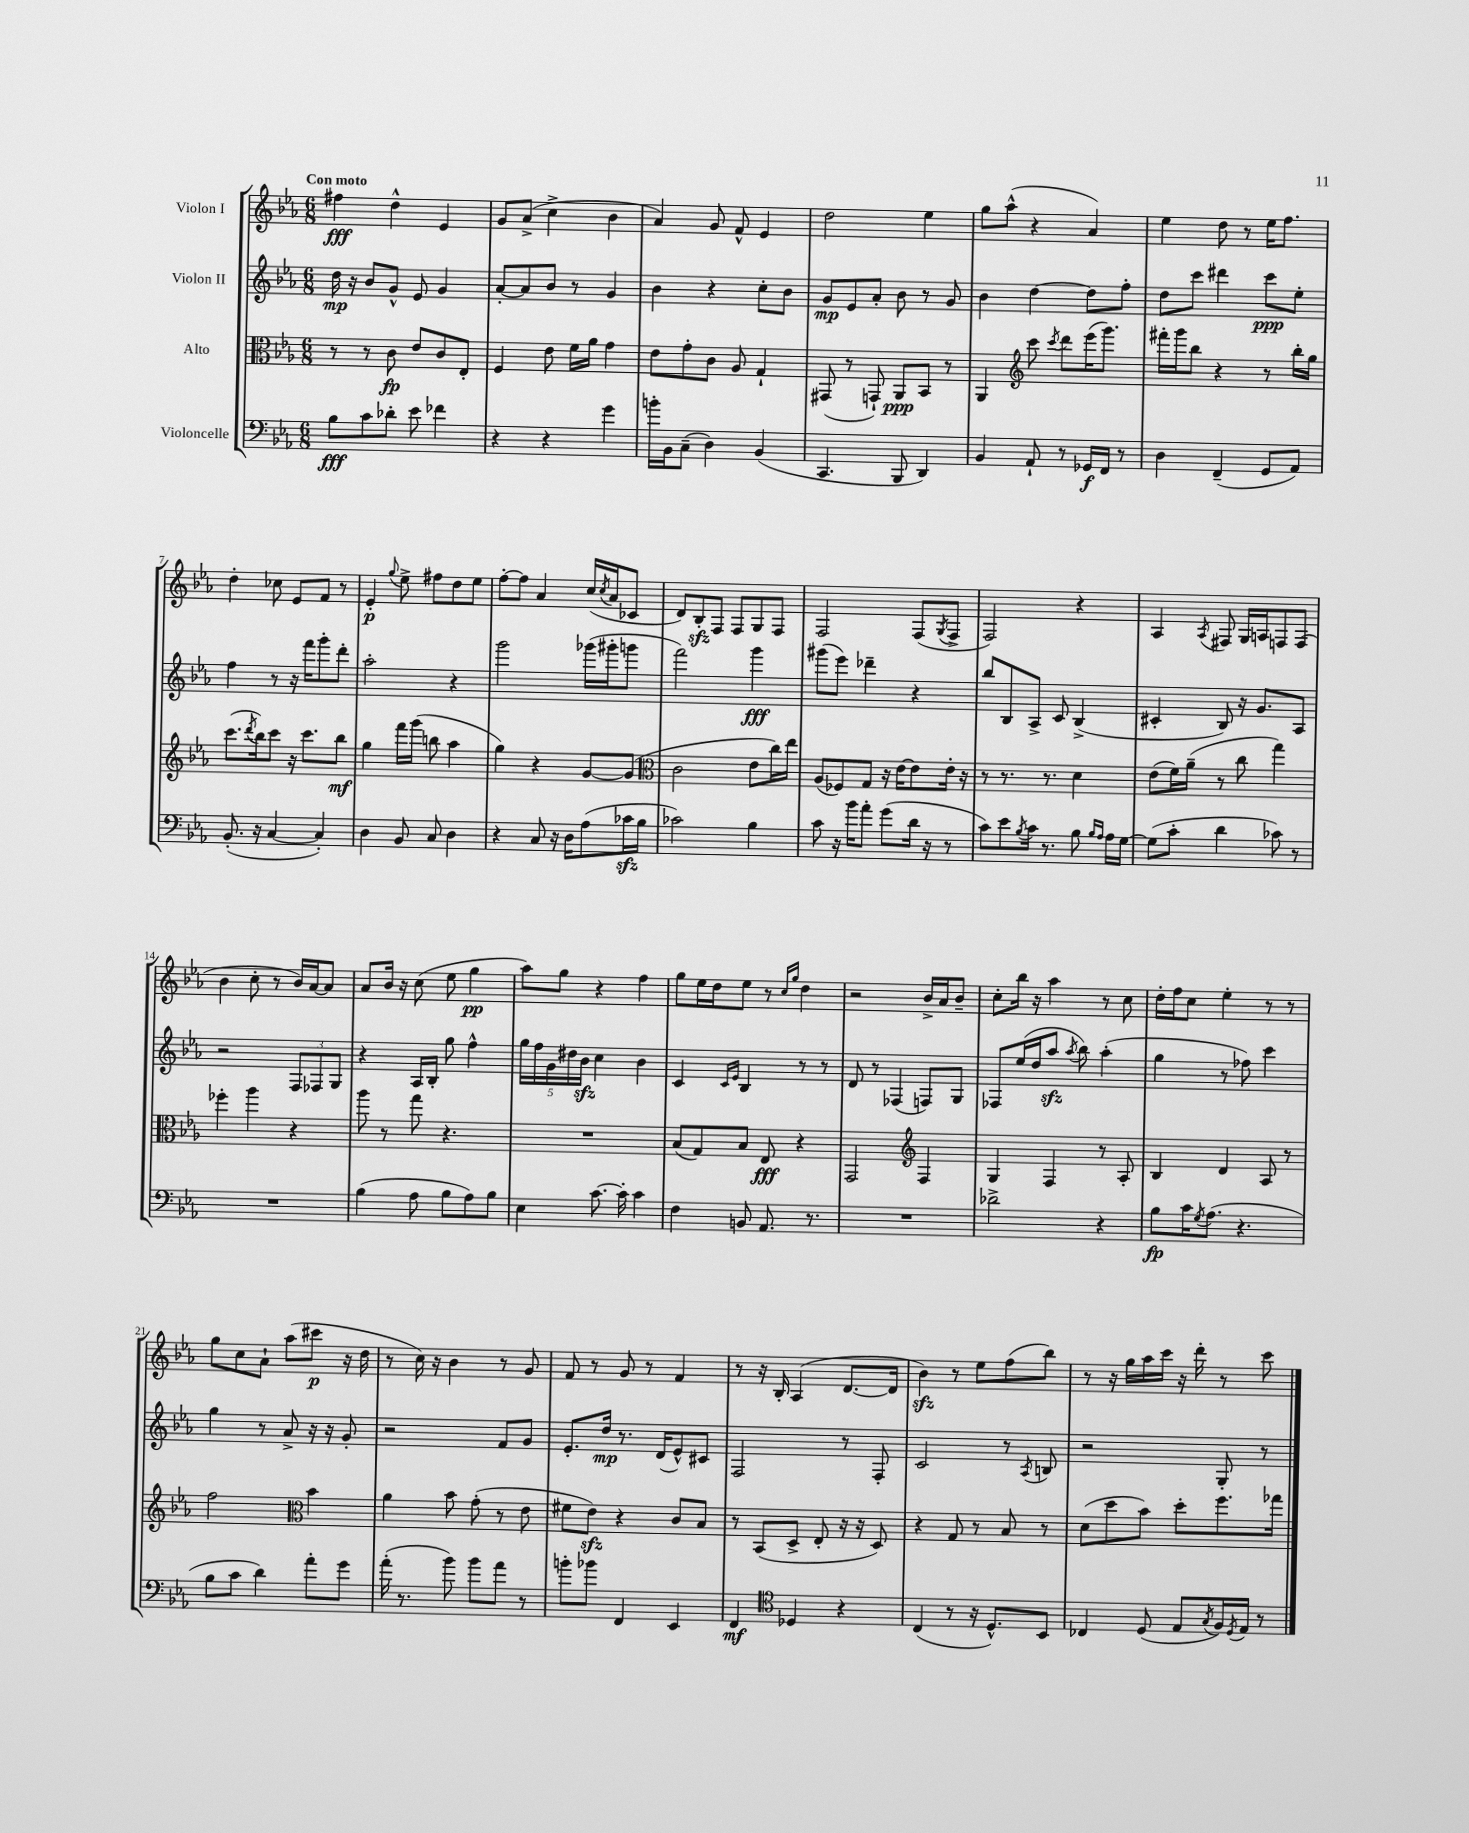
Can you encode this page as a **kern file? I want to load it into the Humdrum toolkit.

**kern	**kern	**kern	**kern
*staff4	*staff3	*staff2	*staff1
*clefF4	*clefC3	*clefG2	*clefG2
*k[b-e-a-]	*k[b-e-a-]	*k[b-e-a-]	*k[b-e-a-]
*M6/8	*M6/8	*M6/8	*M6/8
8B-	8r	16dd	4ff#
.	.	16r	.
8c	8r	8b-	.
8d-'	8c	8g^^	4dd^^
8e-	8e-	8e-	.
4f-	8c	4g	4e-
.	8E-'	.	.
=	=	=	=
4r	4F	[8a-'	8g
.	.	8a-]	(8a-^
4r	8e-	8b-	4cc^
.	16f	8r	.
.	16a-	.	.
4g	4g	4g	4b-
=	=	=	=
16b'	8e-	4b-	4a-)
16BB-	.	.	.
(8C~	8g'	.	.
4D)	8c	4r	8g
.	8A-	.	8f^^
(4BB-	4G`	8cc'	4e-
.	.	8b-	.
=	=	=	=
4.CC	(8GG#	8g	2dd
.	8r	8e-	.
.	8GG`)	8a-'	.
8BBB-	8AA-	8b-	.
4DD)	8BB-	8r	4ee-
.	8r	8g	.
=	=	=	=
4BB-	4AA-	4b-	8gg
.	.	.	(8aa-^^
*	*clefG2	*	*
8AA-`	8ccc	[4dd	4r
.	8qccc	.	.
8r	8ddd	.	.
16GG-	(16eee-	8dd]	4a-)
16FF	8.ggg)	.	.
8r	.	8ff'	.
=	=	=	=
4D	16fff#'	8dd	4ee-
.	16ggg	.	.
.	8bb-	8ccc	.
(4FF~	4r	4ddd#	8dd
.	.	.	8r
8GG	8r	8ccc	16ee-
.	.	.	8.ff
8AA-)	16bb-'	8ee-'	.
.	16gg	.	.
=	=	=	=
(8.BB-'	(8.ccc	4ff	4dd'
.	8qddd	.	.
16r	16bb-)	.	.
[4C	8ccc	8r	8cc-
.	16r	16r	8e-
.	8.ccc	16fff	.
4C'])	.	8ggg'	8f
.	8bb-	8ddd'	8r
=	=	=	=
4D	4gg	2aa-'	4e-'
.	.	.	8qqgg
8BB-	16fff	.	8ee-^
.	(16ggg	.	.
8C	8bb	.	8ff#
4D	4aa-	4r	8dd
.	.	.	8ee-
=	=	=	=
4r	4gg)	2ggg	[8ff'
.	.	.	8ff]
8C	4r	.	4a-
16r	.	.	.
16D	.	.	.
(8A-	[8g	(16ggg-	(16cc
.	.	.	8qcc
.	.	16ggg#'	16a-
16c-	(8g]	8ggg	8c-
16B-	.	.	.
=	=	=	=
*	*clefC3	*	*
2c-)	2c	2fff)	8d)
.	.	.	8B-'
.	.	.	8F
.	.	.	8F
4B-	8e-	4ggg	8G
.	16cc)	.	8F
.	16ee-	.	.
=	=	=	=
8c	(8A-	(8ggg#	2F
16r	8F-)	8eee-)	.
16b-	.	.	.
8a-'	8G	4ddd-~	.
(8g	16r	.	.
.	[16e-	.	.
16d	8e-]	4r	(8F
16r	.	.	.
.	.	.	8qG
8r	16e-'	.	8F^
.	16r	.	.
=	=	=	=
8c)	8r	8bb-	2F)
8e-	8.r	8B-	.
8qB-	.	.	.
16c	.	8A-^	.
8.r	8.r	.	.
.	.	8c	.
8B-	4d	(4B-^	4r
16qqB-	.	.	.
16qqA-	.	.	.
16A-	.	.	.
[16G	.	.	.
=	=	=	=
(8G]	(8e-	4c#'	4A-
8c'	16f)	.	.
.	(16a-~	.	.
.	.	.	8qA-
4d	8r	8B-)	8F#
.	8cc	16r	16G
.	.	8.g	16A
8c-)	4gg)	.	8F
8r	.	8A-	(8F
=	=	=	=
2.r	4ff-'	2r	4b-
.	4aa-	.	8cc'
.	.	.	8r
.	4r	12F	16b-)
.	.	.	[16a-
.	.	12F-	.
.	.	.	8a-]
.	.	12G	.
=	=	=	=
(4B-	8aa-	4r	8a-
.	8r	.	16b-
.	.	.	16r
8A-	8gg	16A-	(8cc
.	.	16B-'	.
8B-	4.r	8gg	8ee-
8A-)	.	4ff^^	4gg
8B-	.	.	.
=	=	=	=
4E-	2.r	20gg	8aa-)
.	.	20ff	.
.	.	20g	.
.	.	.	8gg
.	.	20dd#	.
.	.	20b-	.
[8.c	.	4cc	4r
16c']	.	.	.
4c	.	4b-	4ff
=	=	=	=
4F	(8B-	4c	8gg
.	8G)	.	16ee-
.	.	.	16dd
.	.	16qqc	.
.	.	16qqe-	.
8BB	8B-	4B-	8ee-
8.AA-	8E-	.	8r
.	.	.	16qqcc
.	.	.	16qqgg
.	4r	8r	4dd
8.r	.	.	.
.	.	8r	.
=	=	=	=
2.r	2GG	8d	2r
.	.	8r	.
.	.	(4F-	.
*	*clefG2	*	*
.	4F	8F)	16b-^
.	.	.	16a-
.	.	8G	8b-~
=	=	=	=
2d-^	4G	8F-	8cc'
.	.	(16ee-	16bb-
.	.	16dd	16r
.	4F	8aa-	4aa-
.	.	8qaa-	.
.	.	8bb-)	.
4r	8r	(4aa-'	8r
.	8A-'	.	8cc
=	=	=	=
8B-	4B-	4gg	16dd'
.	.	.	16ff
16c	.	.	8cc
8qG	.	.	.
(8.A-	.	.	.
.	4d	8r	4ee-'
4.r	.	8ff-)	.
.	8A-	4ccc	8r
.	8r	.	8r
=	=	=	=
8B-	2ff	4gg	8gg
8c	.	.	8cc
4d)	.	8r	8a-`
.	.	8a-^	(8aa-
*	*clefC3	*	*
8a-'	4b-	16r	8ccc#
.	.	16r	.
8g	.	8g'	16r
.	.	.	16dd
=	=	=	=
(16a-'	4a-	2r	8r
8.r	.	.	.
.	.	.	16cc)
.	.	.	16r
8b-)	8b-	.	4b-
8b-	(8g'	.	.
8a-	8r	8f	8r
8r	8e-	8g	8g
=	=	=	=
8b'	8f#	8.e-'	8f
8b-	8e-)	.	8r
.	.	16dd	.
4FF	4r	8.r	8g
.	.	.	8r
.	.	(16d	.
4EE-	8c	8e-^^)	4f
.	8B-	8c#	.
=	=	=	=
4FF	8r	2F	8r
.	(8BB-	.	16r
.	.	.	16B-'
*clefC4	*	*	*
4D-	8D^	.	(4A-
.	8E-'	.	.
4r	16r	8r	[8.d
.	16r	.	.
.	8D)	8F'	.
.	.	.	16d]
=	=	=	=
(4C	4r	2c	4b-)
8r	8G	.	8r
16r	8r	.	8ee-
8.D^^)	.	.	.
.	8B-	8r	(8ff
.	.	8qA-	.
8BB-	8r	8B	8bb-)
=	=	=	=
4C-	(8d	2r	8r
.	8dd	.	16r
.	.	.	16gg
(8D	8b-)	.	16aa-
.	.	.	16ccc
8E-	8dd'	.	16r
.	.	.	16ddd'
8qG	.	.	.
16F)	8.ff	8G'	8r
8qD	.	.	.
16E-	.	.	.
8r	.	8r	8ccc
.	16gg-	.	.
==	==	==	==
*-	*-	*-	*-
